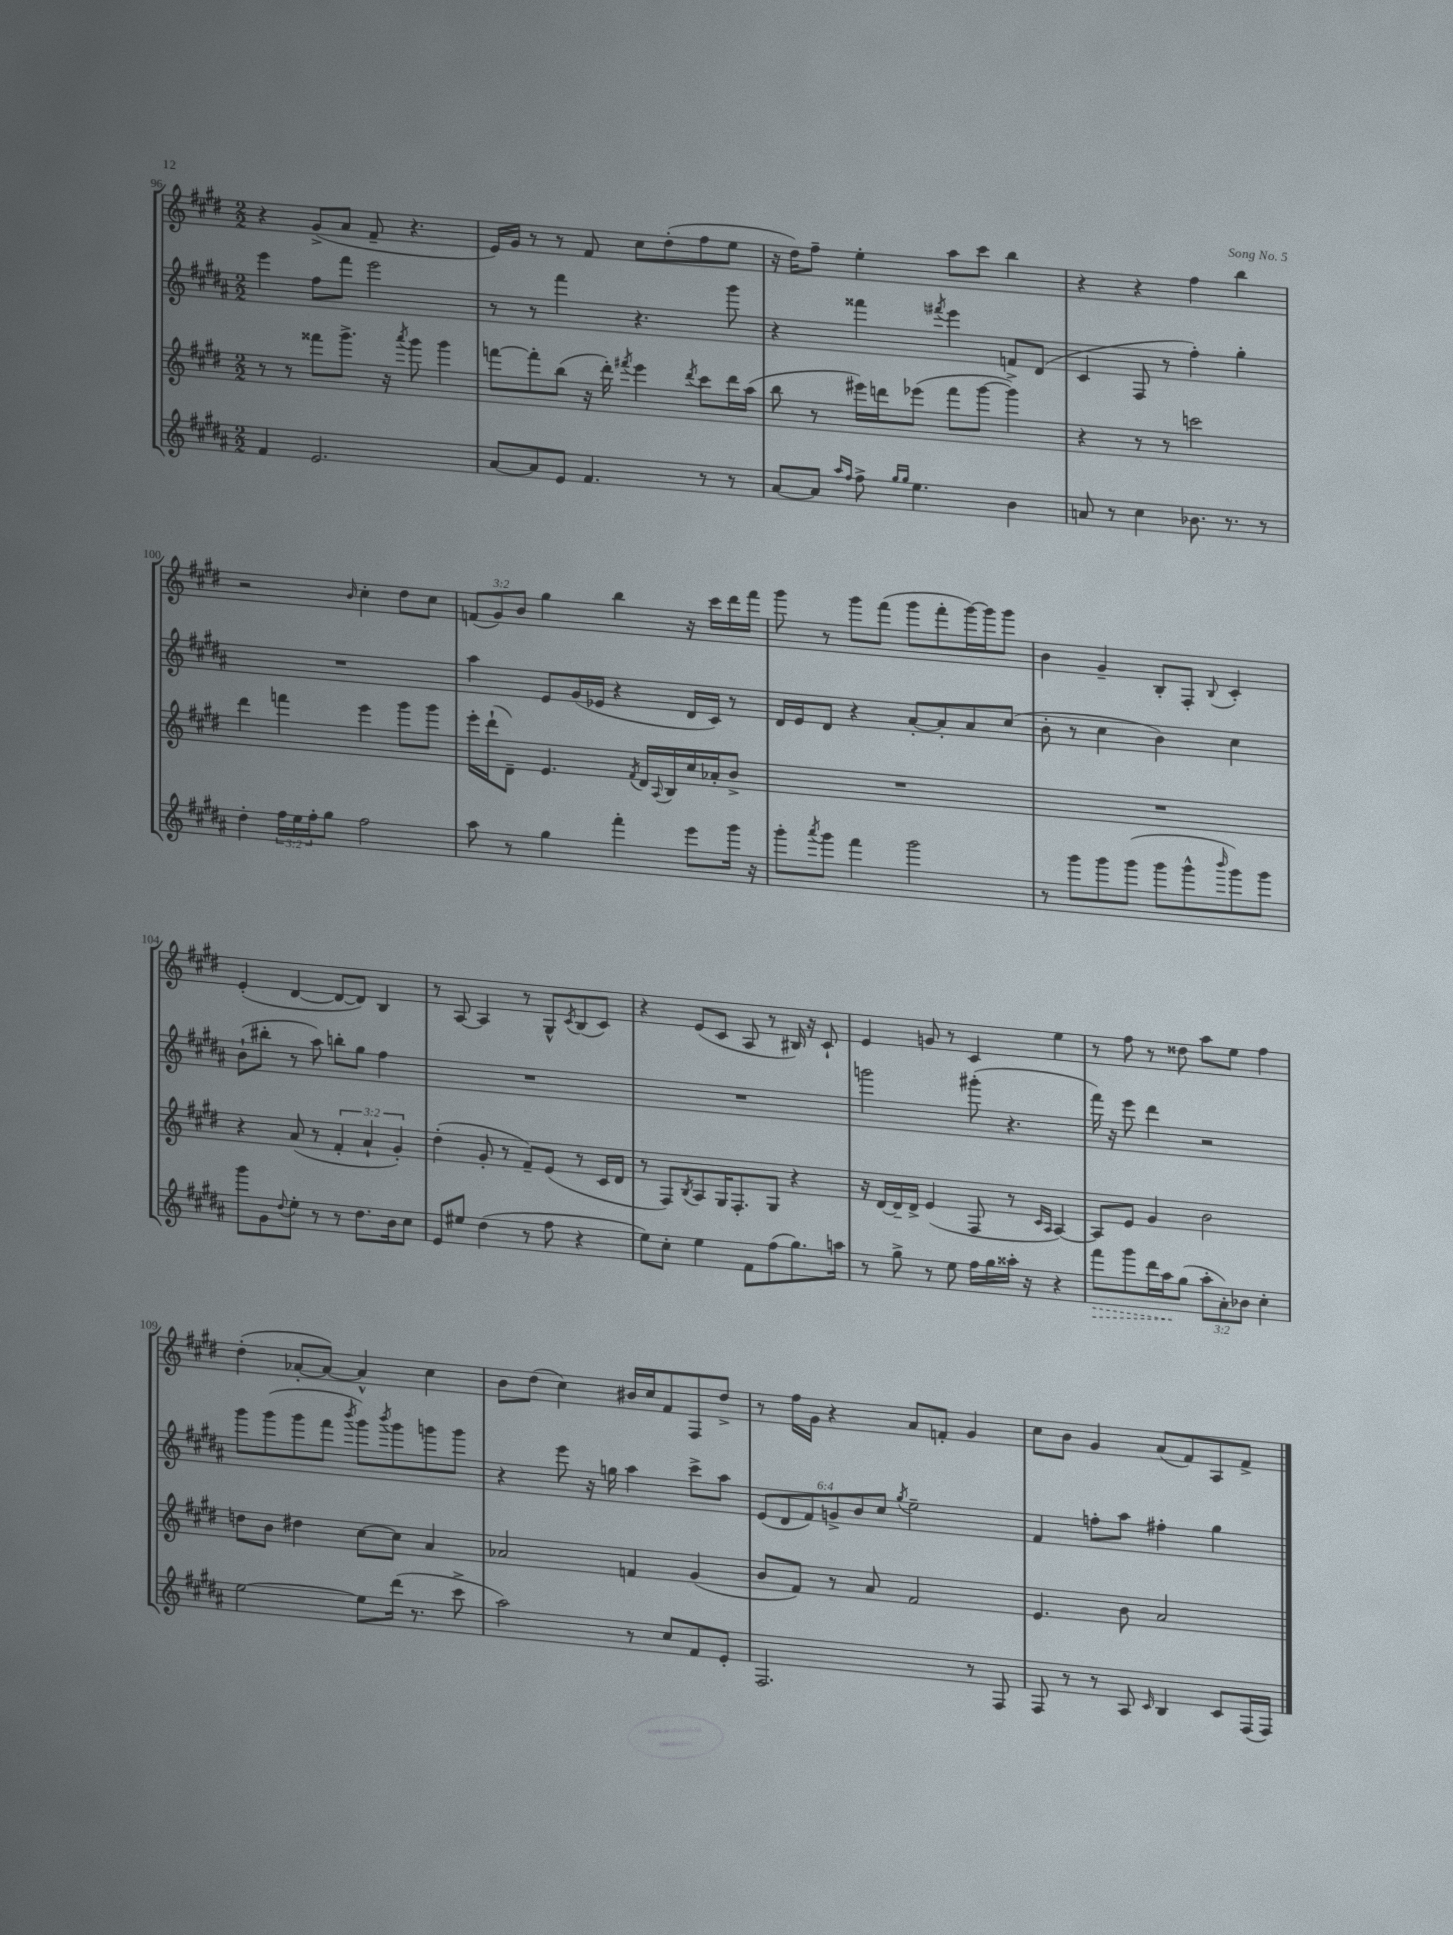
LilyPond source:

<<
\new StaffGroup <<
\new Staff = "s0" {
    \clef treble \key e \major \numericTimeSignature \time 2/2 \override Staff.TupletNumber.text = #tuplet-number::calc-fraction-text
    r4 gis'8->( a'8 fis'8-- r4. |
    e'16) gis'16 r8 r8 fis'8 cis''8 dis''8-.( fis''8 e''8 |
    r16 dis''16) fis''8-- e''4-. a''8 cis'''8 b''4 |
    r4 r4 fis''4 b''4 |
    r2 \grace { b'16 } cis''4-. dis''8 cis''8 |
    \tuplet 3/2 { f'8( gis'8) b'8 } gis''4 b''4 r16 cis'''16 dis'''16 fis'''16 |
    gis'''8 r8 gis'''8 fis'''8( gis'''8 fis'''8-. gis'''16~) gis'''16 gis'''8 |
    b'4 gis'4-- b8-. fis8-. \appoggiatura { b8 } cis'4-. |
    e'4-.( dis'4~ dis'8~ dis'8) b4 |
    r8 a8~ a4 r8 gis8-^ \acciaccatura { cis'8 } b8( cis'8) |
    r4 e'8( cis'8 a8 r8 bis16) r16 cis'8-! |
    e'4 g'8 r8 cis'4 e''4 |
    r8 fis''8 r8 disis''8 a''8 e''8 fis''4 |
    dis''4-.( aes'8~-. aes'8~) aes'4-^ cis''4 |
    b'8 dis''8( cis''4) bis'16 cis''16 fis'8 fis8 dis''8-> |
    r8 fis''16 gis'16 r4 a'8 f'8-. gis'4 |
    cis''8 b'8 gis'4 a'8( fis'8) a8 fis'8-> \bar "|." |
}
\new Staff = "s1" {
    \clef treble \key b \major \numericTimeSignature \time 2/2 \override Staff.TupletNumber.text = #tuplet-number::calc-fraction-text
    e'''4 fis''8 fis'''8 e'''2 |
    r8 r8 fis'''4 r4. gis'''8 |
    r4 fisis'''4 \acciaccatura { fis'''8 } e'''4 f'8 dis'8( |
    cis'4 fis8 r8 fis''4-.) gis''4-. |
    R1 |
    ais''4 e'8 gis'16( ees'16 r4 dis'16 cis'16) r8 |
    dis'16 e'16 dis'8 r4 ais'8~-. ais'8-. ais'8 cis''8( |
    b'8-. r8 cis''4 b'4) cis''4 |
    b'8-!( bis''8-. r8 ais''8) b''8-. gis''8 fis''4 |
    R1 |
    R1 |
    g'''2 gis'''8-.( r4. |
    fis'''16) r16 e'''8 dis'''4 r2 |
    gis'''8 gis'''8( gis'''8 fis'''8 \acciaccatura { b'''8 } gis'''8) \acciaccatura { b'''8 } gis'''8 g'''8 g'''8 |
    r4 e'''8 r16 g''16 ais''4 cis'''8-> ais''8 |
    \tuplet 6/4 { e'8( dis'8 fis'8) g'8-> b'8 cis''8 } \acciaccatura { gis''8 } e''2-- |
    fis'4 f''8-. ais''8 fis''4-. gis''4 \bar "|." |
}
\new Staff = "s2" {
    \clef treble \key e \major \numericTimeSignature \time 2/2 \override Staff.TupletNumber.text = #tuplet-number::calc-fraction-text
    r8 r8 fisis'''8 gis'''8.-> r16 \acciaccatura { a'''8 } gis'''8 gis'''4 |
    f'''8~ f'''8-. b''8( r16 dis'''16-.) \acciaccatura { fis'''8 } e'''4 \acciaccatura { dis'''8 } cis'''8 dis'''16 a''16( |
    b''8 r8 eis'''16) d'''16 ees'''8( fis'''8 gis'''8~ gis'''4->) |
    r4 r8 r8 c'''2 |
    dis'''4 f'''4 e'''4 gis'''8 gis'''8 |
    e'''16-. dis'''16-!( dis'8--) e'4. \acciaccatura { fis'8 } dis'16 \appoggiatura { a8 } b16 cis''16 aes'16-. b'8-> |
    R1 |
    R1 |
    r4 a'8( r8 \tuplet 3/2 { fis'4-. a'4-! gis'4-.) } |
    dis''4-.( gis'8-. r8 fis'8--) e'8( r8 cis'16 dis'16 |
    r8 fis8) \acciaccatura { b8 } a8 gis16 fis8.-. gis8 r4 |
    r16 dis'16~ dis'16-- dis'16-> e'4( fis8 r8 \grace { cis'16 a16 } a4~) |
    a8 e'8 gis'4 b'2 |
    d''8 b'8 dis''4 cis''8~ cis''8 a'4 |
    aes'2 f'4 gis'4( |
    b'8 fis'8) r8 a'8 fis'2 |
    e'4. b'8 a'2 \bar "|." |
}
\new Staff = "s3" {
    \clef treble \key b \major \numericTimeSignature \time 2/2 \override Staff.TupletNumber.text = #tuplet-number::calc-fraction-text
    fis'4 e'2. |
    ais'8~ ais'8 e'8 fis'4. r8 r8 |
    ais'8~ ais'8 \grace { ais''16 fis''16 } fis''8-> \grace { gis''16 gis''16 } e''4. b'4 |
    a'8 r8 cis''4 bes'8. r8. r8 |
    dis''4-. \tuplet 3/2 { fis''16 e''16 fis''16-. } gis''8 fis''2 |
    ais''8 r8 gis''4 fis'''4-. e'''8 gis'''16 r16 |
    gis'''8-. \acciaccatura { ais'''8 } gis'''8 fis'''4 gis'''2 |
    r8 gis'''8 gis'''8 gis'''8( gis'''8 gis'''8-^ \grace { b'''16 } gis'''8) gis'''8 |
    gis'''8 gis'8 \appoggiatura { dis''8 } e''8-. r8 r8 dis''8. b'16 cis''8 |
    e'8 eis''8 dis''4( r8 fis''8 r4 |
    e''8) cis''8-. e''4 fis'8 fis''8( gis''8.) a''16 |
    r8 gis''8-> r8 e''8 fis''16 gis''16 aisis''16-. r16 r4 |
    \once \override Hairpin.style = #'dashed-line fis'''8\> gis'''8 dis'''16 ais''16\! gis''8( \tuplet 3/2 { ais''8-. ais'8-.) bes'8 } cis''4-. |
    e''2~ e''8 dis'''16( r8. cis'''8-> |
    ais''2) r8 cis''8 fis'8 e'8-. |
    fis2. r8 fis8 |
    fis8 r8 r8 ais8 \grace { cis'16 } b4 cis'8 fis16( fis16) \bar "|." |
}
>>
>>
\layout { \context { \Score currentBarNumber = #96 } }
